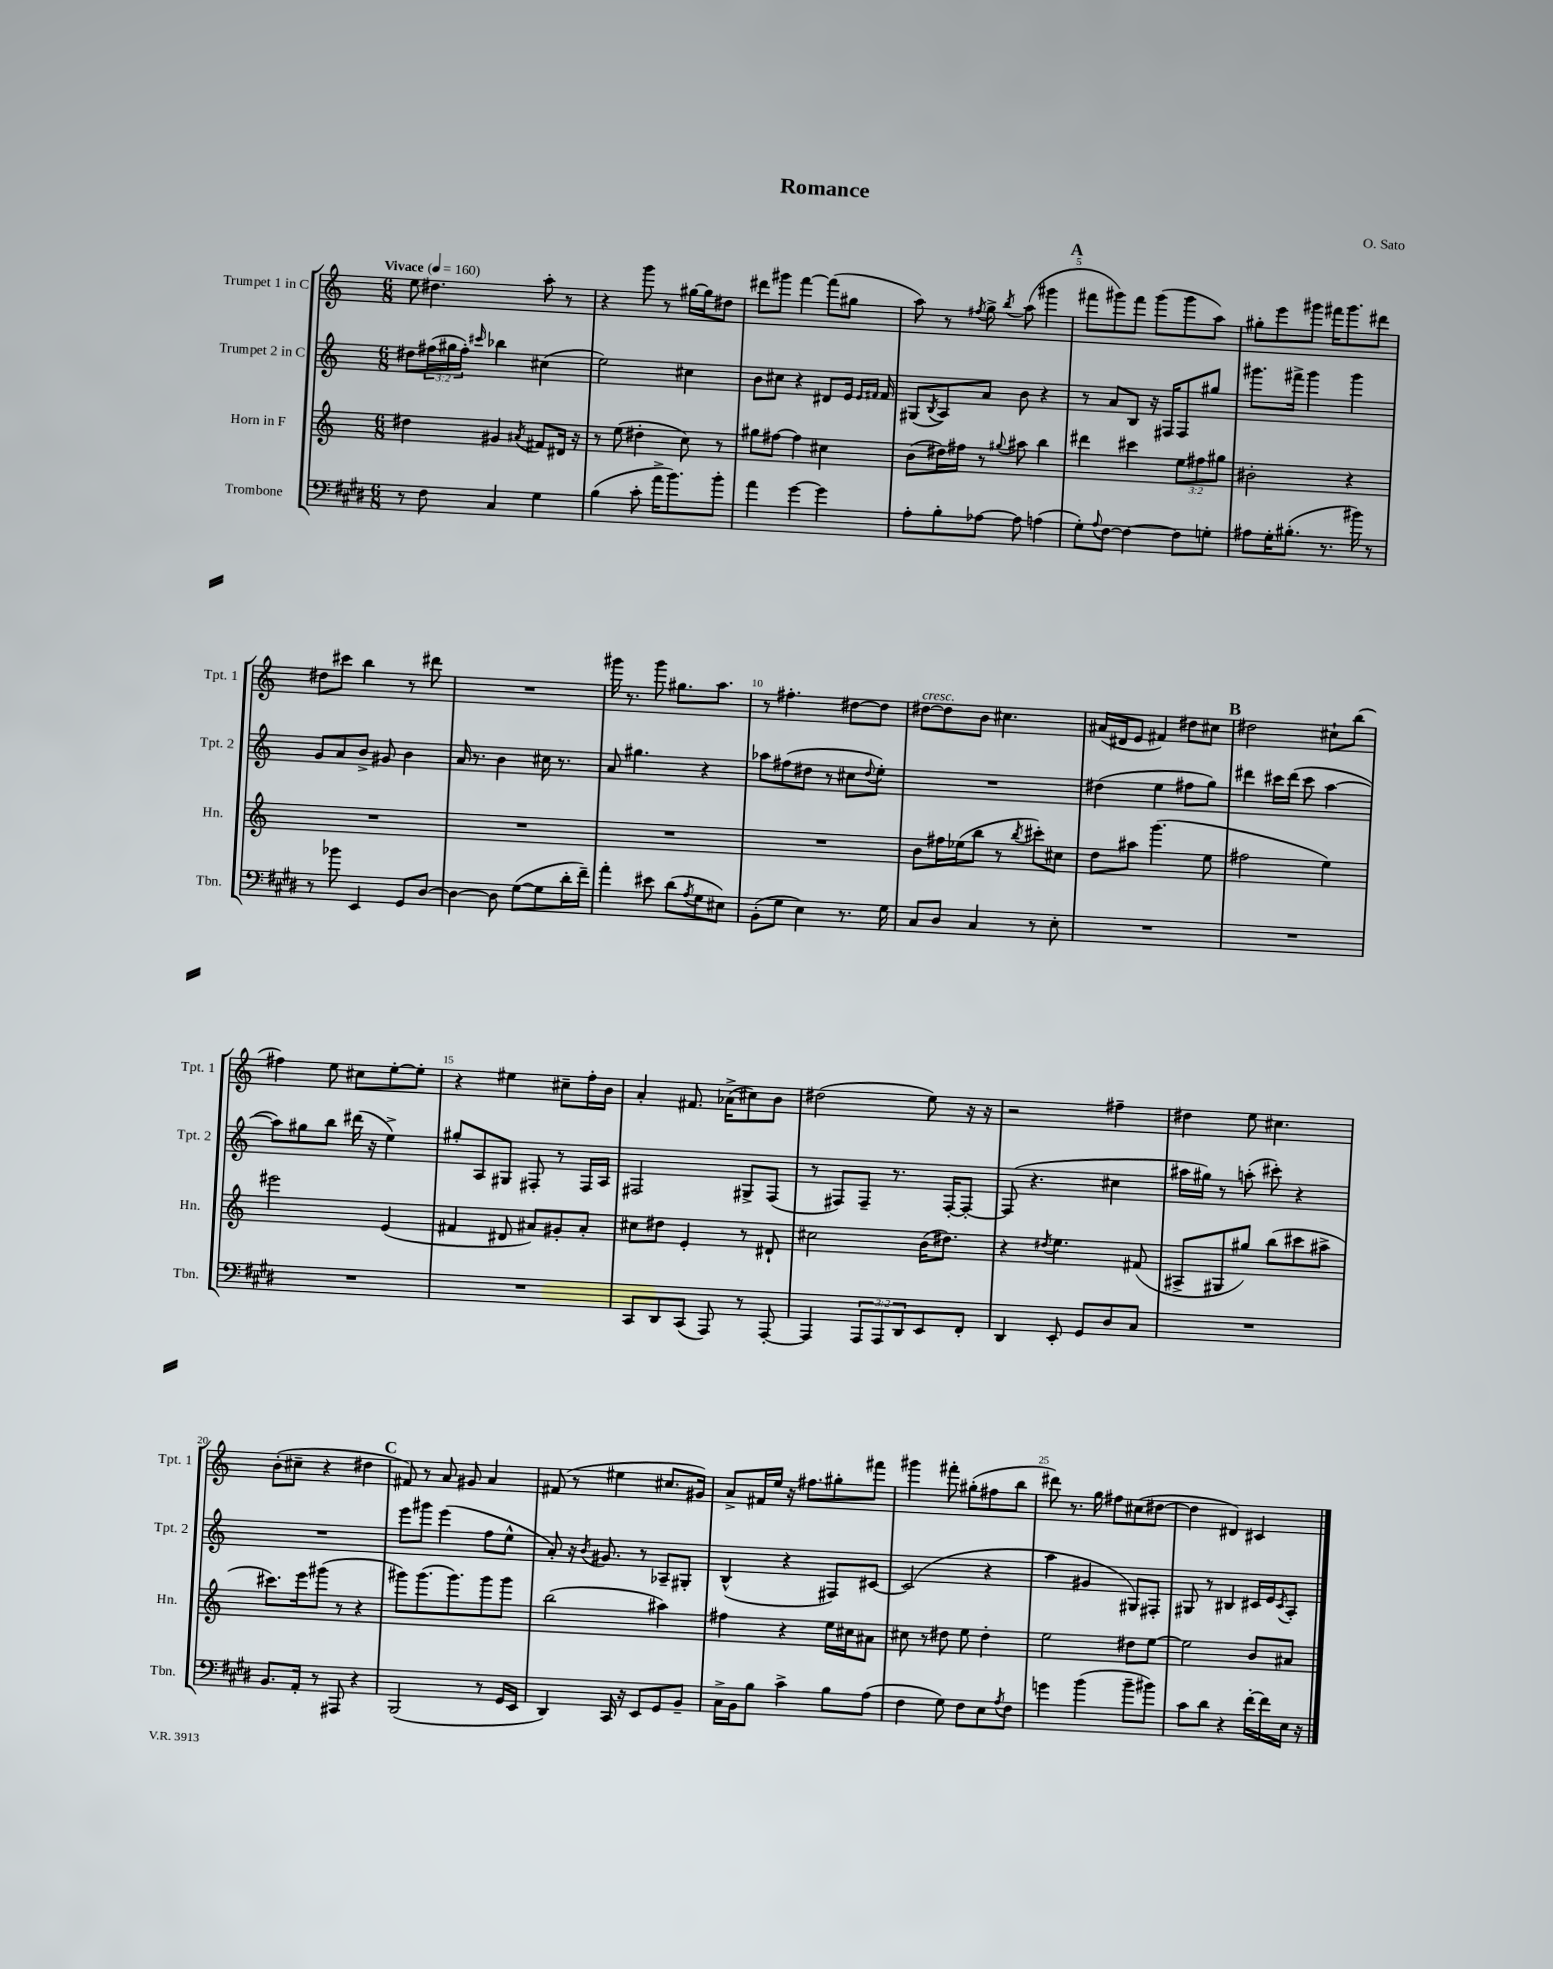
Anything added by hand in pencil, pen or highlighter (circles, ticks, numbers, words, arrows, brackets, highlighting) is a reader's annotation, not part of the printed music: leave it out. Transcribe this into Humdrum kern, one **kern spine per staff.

**kern	**kern	**kern	**kern
*part4	*part3	*part2	*part1
*staff4	*staff3	*staff2	*staff1
*I"Trombone	*I"Horn in F	*I"Trumpet 2 in C	*I"Trumpet 1 in C
*I'Tbn.	*I'Hn.	*I'Tpt. 2	*I'Tpt. 1
*clefF4	*clefG2	*clefG2	*clefG2
*k[f#c#g#d#]	*k[]	*k[]	*k[]
*M6/8	*M6/8	*M6/8	*M6/8
*MM160	*MM160	*MM160	*MM160
=1	=1	=1	=1
!	!	!	!LO:TX:a:B:t=Vivace
8r	4dd#X\	8dd#X\L	8ee\
8F#\	.	(24ff#X\L	4.dd#X\
.	.	24gg#X\	.
.	.	24ff#'\JJ)	.
.	.	16qqccc#X/	.
4C#/	4g#X/	4bb-X\	.
.	8qa#X/	.	.
4G#\	8f#X/L	(4cc#X\	8aa'\
.	16d#X/Jk	.	8r
.	16r	.	.
=2	=2	=2	=2
(4B\	8r	2ee\)	4r
.	(8ee\	.	.
8c#'\	4dd#X'\	.	8ggg\
16a^\KL	.	.	8r
8.b\)	.	.	.
.	8cc\)	4cc#X\	[16gg#X\LL
.	.	.	16gg#\J]
8b'\J	8r	.	8dd#X\J
=3	=3	=3	=3
4a\	8gg#X\L	8b\L	8ddd#X\L
.	[8ff#X\J	8cc#X\J	8ggg#X\J
[4g#\	4ff#\]	4r	[4fff\
4g#\]	4cc#X\	8d#X/L	(8fff\L]
.	.	16e/Jk	8gg#X\J
.	.	16qqe/LL	.
.	.	16qqf#X/JJ	.
.	.	16f#/	.
=4	=4	=4	=4
8A'\L	(8b\L	(8G#X/L	8aa\)
.	.	8qB/	.
8B'\	16dd#X\L)	8A/)	8r
.	16ff#X\JJ	.	.
.	.	.	8qff#X/
[8A-X\J	8r	8a/J	8gg^\
.	8qqgg#X/	.	8qbb/
8A-\]	8aa#X\	8b\	(8aa\
(4An\	4bb\	4r	4ggg#X\
!!LO:REH:place=s1:t=A
=5	=5	=5	=5
8G#'\L)	4ddd#X\	8r	8fff#X\L
8qqA/	.	.	.
[8F#\J	.	8a/L	8ggg#X\)
4F#\_	4ccc#X\	8B/J	8fff#\J
.	.	16r	(8ggg#\L
.	.	16F#X/KL	.
8F#\L]	12ee\L	8F#/	8ggg#\
.	12ff#X\	.	.
8Gn'\J	.	8gg#X/J	8aa\J)
.	12gg#X\J	.	.
=6	=6	=6	=6
8A#X\L	2b#X'\	8.ggg#X\L	8gg#X'\L
16G#'\K	.	.	8eee\
(8.B#X'\J	.	16fff#X^\Jk	.
.	.	4ggg#\	8ggg#X\J
8.r	.	.	16fff#X\KL
.	.	.	8.ggg#\
.	4r	4ggg#\	.
16b#X\)	.	.	.
8r	.	.	8ddd#X\J
!!LO:LB:g=z
=7	=7	=7	=7
8r	2.r	8g/L	8dd#X\L
8b-X\	.	8a/	8ccc#X\J
4EE/	.	8b^/J	4bb\
.	.	8g#X/	.
8GG#/L	.	4b\	8r
[8D#/J	.	.	8ddd#X\
=8	=8	=8	=8
4D#\_	2.r	16a/	2.r
.	.	8.r	.
8D#\]	.	4b\	.
([8G#\L	.	.	.
8G#\]	.	16cc#X\	.
.	.	8.r	.
16d#'\L	.	.	.
16f#~\JJ)	.	.	.
=9	=9	=9	=9
4a'\	2.r	8a/	16ggg#X\
.	.	.	8.r
.	.	4.gg#X\	.
8e#X\	.	.	8ggg#\
(8d#\L	.	.	8.gg#X\L
8qA/	.	.	.
8G#\	.	4r	.
.	.	.	8.aa\J
8E#X\J)	.	.	.
=10	=10	=10	=10
(8BB'\L	2.r	8aa-X\L	8r
8G#\J	.	(8ff#X\	4.ff#X'\
4E\)	.	8dd#X\J	.
.	.	8r	.
8.r	.	8cc#X\L	[8dd#X\L
.	.	8qqdd#/	.
.	.	8ee'\J)	8dd#\J]
16G#\	.	.	.
=11	=11	=11	=11
!	!	!	!LO:TX:a:i:t=cresc.
8C#/L	8b\L	2.r	[8dd#X\L
8D#/J	16ff#X\L	.	8dd#\]
.	(16ee-X\J	.	.
4C#/	8bb\J	.	8b\J
.	8r	.	4.cc#X\
.	8qbb/	.	.
8r	8ccc#X'\L)	.	.
8E'\	8cc#X\J	.	.
=12	=12	=12	=12
2.r	8dd\L	(4dd#X\	(16a#X/LL
.	.	.	16d#X/J
.	8aa#X\J	.	8e/J
.	(4.ggg\	4ee\	4f#X/)
.	.	8ff#X\L	8dd#X\L
.	8ee\	8gg\J)	8cc#X\J
!!LO:REH:place=s1:t=B
=13	=13	=13	=13
2.r	2ff#X\	4ddd#X\	2dd#X\
.	.	16ccc#X\LL	.
.	.	(16ddd#\JJ	.
.	.	8ccc#\	.
.	4ee\)	[4aa\	8cc#X`\L
.	.	.	(8bb\J
!!LO:LB:g=z
=14	=14	=14	=14
2.r	2eee#X\	8aa\L])	4ff#X\)
.	.	8gg#X\	.
.	.	8bb\J	8ee\
.	.	(16ddd#X\	8cc#X\L
.	.	16r	.
.	(4e/	4ee^\)	[8ee'\
.	.	.	8ee'\J]
=15	=15	=15	=15
2.r	4f#X/	8gg#X'/L	4r
.	.	8A/	.
.	8d#X/	8G#X/J	4ee#X\
.	8a#X/L)	8F#X'/	.
.	8g#X'/	8r	8cc#X~\L
.	8a#'/J	16F#/LL	16ff'\L
.	.	16A/JJ	16b\JJ
=16	=16	=16	=16
8CC#/L	8cc#X\L	2F#X/	4a'/
8DD#/	8dd#X\J	.	.
(8CC#/J	4e'/	.	8.f#X/
8AAA/)	.	.	.
.	.	.	(16a-X^\KL
8r	8r	8G#X^/L	8cc#X\)
[8AAA'/	8d#X`/	(8F#/J	8b\J
=17	=17	=17	=17
4AAA/]	2cc#X\	8r	(2dd#X\
.	.	8F#X/L)	.
12AAA/L	.	8F#~/J	.
12AAA/	.	.	.
.	.	8.r	.
12DD#/	.	.	.
8EE/	(16b\KL	.	8ee\)
.	8.dd#X\J)	[16F#'/KL	.
8FF#'/J	.	8F#'/J_	16r
.	.	.	16r
=18	=18	=18	=18
4DD#/	4r	(8F#/]	2r
.	.	4.r	.
.	8qdd#X/	.	.
8EE'/	4.ee\	.	.
8GG#/L	.	.	.
8D#/	.	4cc#X\	4ff#X~\
8C#/J	(8f#X/	.	.
=19	=19	=19	=19
2.r	8A#X^/L	16aa#X\LL	4dd#X\
.	.	16gg#X\JJ)	.
.	8G#X/	8r	.
.	8gg#X/J)	(8aan'\	8ee\
.	(8bb\L	8ccc#X'\)	4.cc#X\
.	8ccc#X\	4r	.
.	8aa#X^\J	.	.
!!LO:LB:g=z
=20	=20	=20	=20
8.BB/L	8.ccc#X\L)	2.r	(8b'\L
.	.	.	8cc#X~\J
16AA'/Jk	16eee\k	.	.
8r	(8ggg#X\J	.	4r
8AAA#X/	8r	.	.
4r	4r	.	4dd#X\
!!LO:REH:place=s1:t=C
=21	=21	=21	=21
(2BBB/	8ggg#X\L)	8eee\L	8f#X/)
.	(8.ggg#\	8ggg#X\J	8r
.	.	(4eee\	8a/
.	8.ggg#\)	.	.
.	.	.	8g#X/
8r	8ggg#\	8ff\L	4a/
16GG#/LL	8ggg#\J	8ee^^\J	.
16EE/JJ	.	.	.
=22	=22	=22	=22
4DD#/)	(2bb\	8a'/)	(8f#X/
.	.	16r	8r
.	.	8qb/	.
.	.	8.g#X/	.
16CC#/	.	.	4ee#X\
16r	.	.	.
8EE/L	.	8r	.
8GG#/	4aa#X\)	8A-X~/L	8.cc#X/L
8BB~/J	.	8G#X'/J	.
.	.	.	16g#X/Jk)
=23	=23	=23	=23
16C#^\LL	4ff#X\	(4B^^/	8a^/L
16BB\J	.	.	.
8B\J	.	.	16f#X/L
.	.	.	16ee/JJ
4c#^\	4r	4r	16r
.	.	.	8.ff#X\L
8B\L	16ee\LL	8F#X/L)	8gg#X'\
.	16cc#X\J	.	.
(8A\J	8a#X\J	[8c#X/J	8fff#X\J
=24	=24	=24	=24
4F#\	8cc#X\	(2c#/]	4ggg#X\
.	8r	.	.
8G#\)	8dd#X\	.	8fff#X'\
8F#\L	8ee\	.	(8gg#X'\L
8E\	4dd#'\	4r	8ff#X\
8qA/	.	.	.
8F#\J	.	.	8bb\J
=25	=25	=25	=25
4gn\	2ee\	4aa\	8ddd#X\)
.	.	.	8.r
(4b\	.	4g#X/	.
.	.	.	16gg\
.	.	.	8ff#X\L
8b~\L	8dd#X\L	8G#X/L)	(8cc#X\
8b#X\J)	[8ee\J	8F#X'/J	[8dd#X\J
=26	=26	=26	=26
8c#\L	2ee\]	8G#X/	4dd#\]
8d#\J	.	8r	.
4r	.	4B#X/	4d#X/)
[16f#'\LL	8b/L	16c#X/LL	4c#X/
16f#\]	.	16e/J	.
.	.	8qc#/	.
16E\JJ	8a#X/J	8A'/J	.
16r	.	.	.
==	==	==	==
*-	*-	*-	*-
